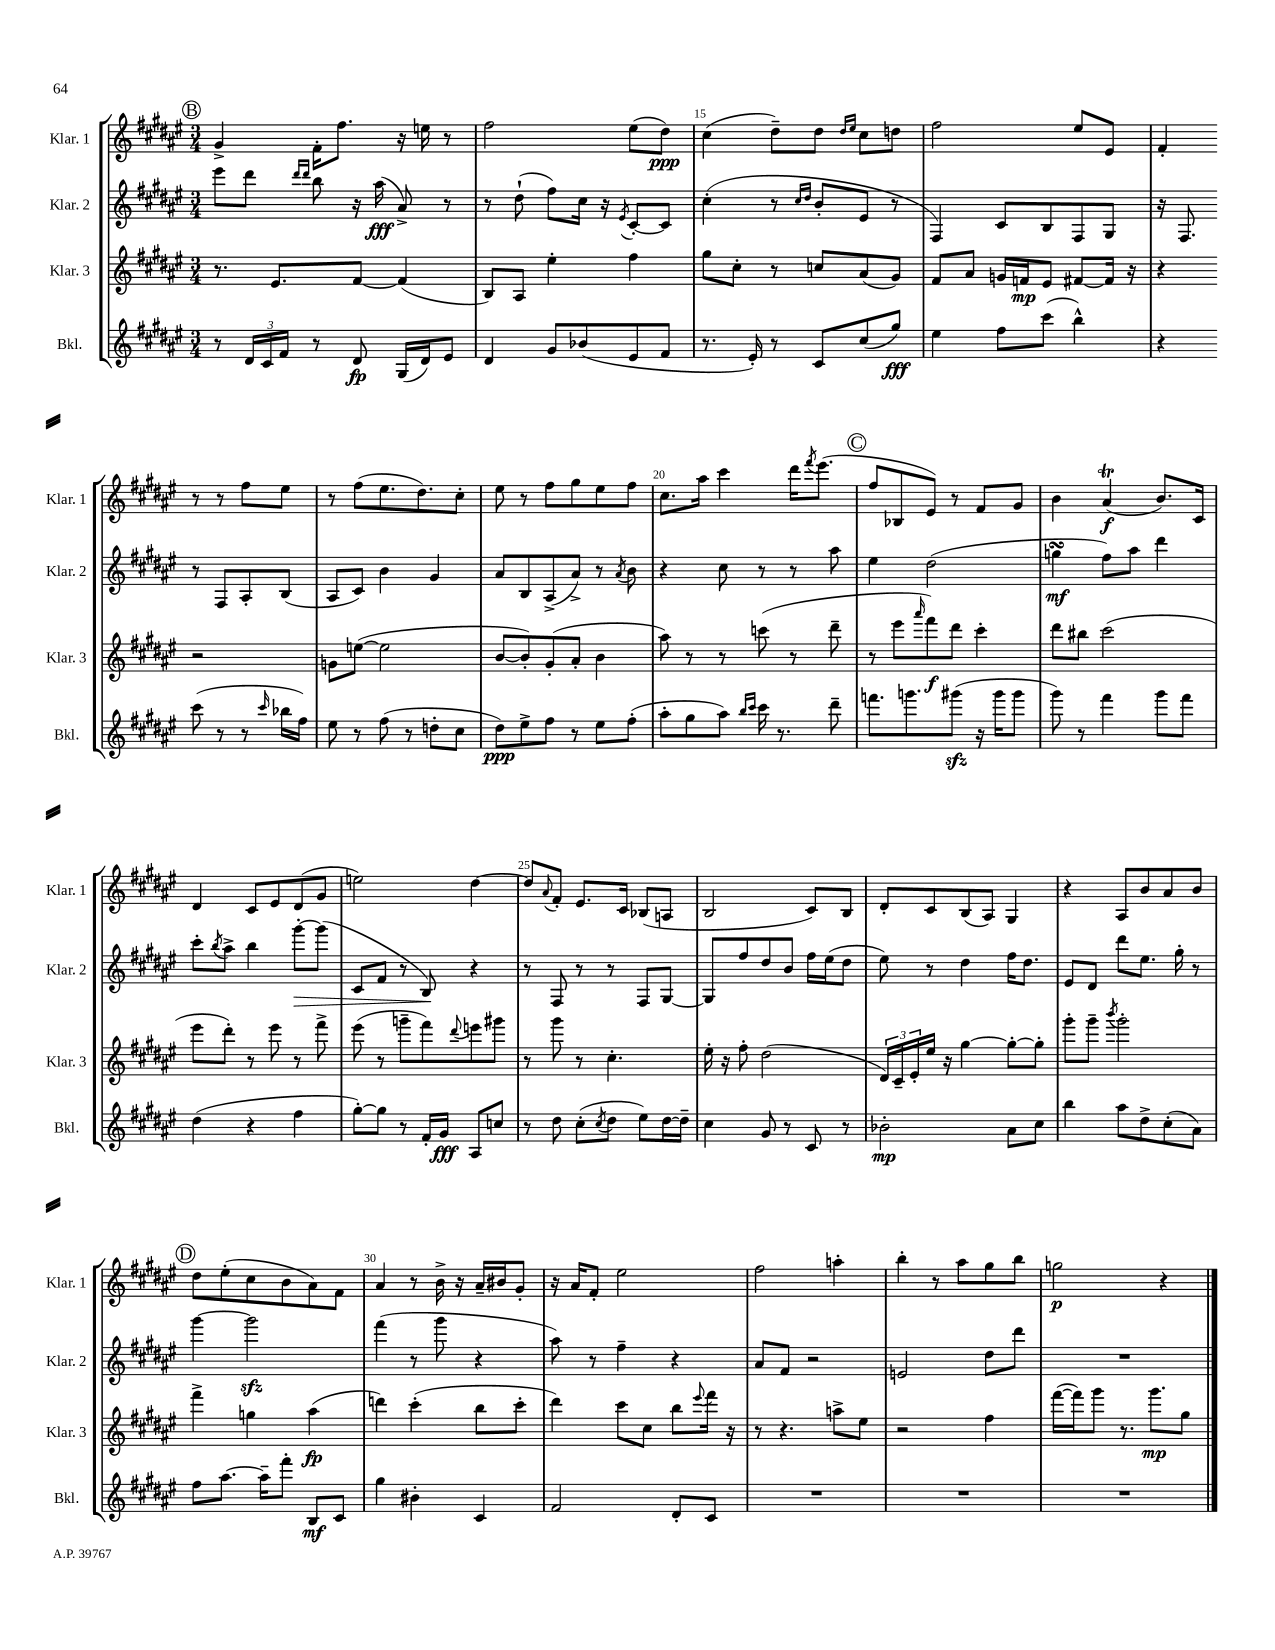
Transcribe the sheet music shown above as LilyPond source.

<<
\new StaffGroup <<
\new Staff = "s0" \with { instrumentName = "Klar. 1" shortInstrumentName = "Klar. 1" } {
    \clef treble \key fis \major \numericTimeSignature \time 3/4
    \mark \markup { \circle "B" } gis'4-> fis'16-. fis''8. r16 e''16 r8 |
    fis''2 eis''8( dis''8\ppp) |
    cis''4( dis''8--) dis''8 \grace { dis''16 eis''16 } cis''8 d''8 |
    fis''2 eis''8 eis'8 |
    fis'4-. r8 r8 fis''8 eis''8 |
    r8 fis''8( eis''8. dis''8.) cis''8-. |
    eis''8 r8 fis''8 gis''8 eis''8 fis''8 |
    cis''8. ais''16 cis'''4 dis'''16 \acciaccatura { fis'''8 } eis'''8.( |
    \mark \markup { \circle "C" } fis''8 bes8 eis'8) r8 fis'8 gis'8 |
    b'4 ais'4\trill\f( b'8.) cis'16 |
    dis'4 cis'8 eis'8 dis'8( gis'8 |
    e''2) dis''4~ |
    dis''8 \appoggiatura { ais'8 } fis'8-. eis'8. cis'16 bes8( a8 |
    b2 cis'8) b8 |
    dis'8-. cis'8 b8( ais8) gis4 |
    r4 ais8 b'8 ais'8 b'8 |
    \mark \markup { \circle "D" } dis''8 eis''8-.( cis''8 b'8 ais'8) fis'8 |
    ais'4 r8 b'16-> r16 ais'16-- bis'16 gis'8-. |
    r16 ais'16 fis'8-. eis''2 |
    fis''2 a''4-. |
    b''4-. r8 ais''8 gis''8 b''8 |
    g''2\p r4 \bar "|." |
}
\new Staff = "s1" \with { instrumentName = "Klar. 2" shortInstrumentName = "Klar. 2" } {
    \clef treble \key fis \major \numericTimeSignature \time 3/4
    \mark \markup { \circle "B" } eis'''8 dis'''8 \grace { dis'''16 dis'''16 } b''8 r16 ais''16\fff( ais'8->) r8 |
    r8 dis''8-!( fis''8) cis''16 r16 \acciaccatura { eis'8 } cis'8~-. cis'8 |
    cis''4-.( r8 \grace { cis''16 dis''16 } b'8-. eis'8 r8 |
    fis4) cis'8 b8 fis8 gis8 |
    r16 fis8. r8 fis8 ais8-. b8( |
    ais8 cis'8) b'4 gis'4 |
    ais'8 b8 ais8->( ais'8->) r8 \acciaccatura { ais'8 } b'8 |
    r4 cis''8 r8 r8 ais''8 |
    \mark \markup { \circle "C" } eis''4 dis''2( |
    g''4\turn\mf fis''8) ais''8 dis'''4 |
    cis'''8-. \acciaccatura { b''8 } ais''8-> b''4 gis'''8~-.\> gis'''8( |
    cis'8 fis'8 r8 b8\!) r4 |
    r8 fis8 r8 r8 fis8 gis8~ |
    gis8 fis''8 dis''8 b'8 fis''16 eis''16( dis''8 |
    eis''8) r8 dis''4 fis''16 dis''8. |
    eis'8 dis'8 dis'''8 eis''8. gis''16-. r8 |
    \mark \markup { \circle "D" } gis'''4~ gis'''2\sfz |
    fis'''4( r8 gis'''8 r4 |
    ais''8) r8 fis''4-- r4 |
    ais'8 fis'8 r2 |
    e'2 dis''8 dis'''8 |
    R2. \bar "|." |
}
\new Staff = "s2" \with { instrumentName = "Klar. 3" shortInstrumentName = "Klar. 3" } {
    \clef treble \key fis \major \numericTimeSignature \time 3/4
    \mark \markup { \circle "B" } r8. eis'8. fis'8~ fis'4( |
    b8) ais8 eis''4-. fis''4 |
    gis''8 cis''8-. r8 c''8 ais'8( gis'8) |
    fis'8 ais'8 g'16 f'16\mp eis'8 fis'8~ fis'16 r16 |
    r4 r2 |
    g'8 e''8~( e''2 |
    b'8~ b'8-.) gis'8-.( ais'8-. b'4 |
    ais''8) r8 r8 c'''8( r8 dis'''8-- |
    \mark \markup { \circle "C" } r8 eis'''8 \grace { ais'''16 } fis'''8\f) dis'''8 cis'''4-. |
    dis'''8 bis''8 cis'''2( |
    eis'''8 dis'''8-.) r8 eis'''8 r8 fis'''8-> |
    eis'''8( r8 g'''8-- fis'''8) \appoggiatura { dis'''8 } e'''8 gis'''8 |
    r8 gis'''8 r8 cis''4.-. |
    eis''16-. r16 fis''8-. dis''2( |
    \tuplet 3/2 { dis'16) cis'16-- eis'16-. } eis''16 r16 gis''4~ gis''8~-. gis''8-. |
    gis'''8-. gis'''8-- \acciaccatura { b'''8 } gis'''2-. |
    \mark \markup { \circle "D" } fis'''4-> g''4 ais''4\fp( |
    d'''4) cis'''4-.( b''8 cis'''8-. |
    dis'''4) cis'''8 cis''8 b''8 \appoggiatura { eis'''8 } fis'''16 r16 |
    r8 r4. a''8-> eis''8 |
    r2 fis''4 |
    fis'''16~( fis'''16) gis'''8 r8. gis'''8.\mp gis''8 \bar "|." |
}
\new Staff = "s3" \with { instrumentName = "Bkl." shortInstrumentName = "Bkl." } {
    \clef treble \key fis \major \numericTimeSignature \time 3/4
    \mark \markup { \circle "B" } r8 \tuplet 3/2 { dis'16 cis'16 fis'16 } r8 dis'8\fp gis16( dis'16) eis'8 |
    dis'4 gis'8 bes'8( eis'8 fis'8 |
    r8. eis'16-.) r8 cis'8 cis''8( gis''8\fff) |
    eis''4 fis''8 cis'''8( b''4-^) |
    r4 cis'''8( r8 r8 \grace { cis'''16 } bes''16 fis''16) |
    eis''8 r8 fis''8( r8 d''8-. cis''8 |
    dis''8\ppp) eis''8-> fis''8 r8 eis''8 fis''8-.( |
    ais''8-. gis''8 ais''8) \grace { b''16 cis'''16 } cis'''16 r8. dis'''8-- |
    \mark \markup { \circle "C" } f'''8. g'''8. gis'''8\sfz( r16 gis'''16 gis'''8 |
    gis'''8) r8 fis'''4 gis'''8 fis'''8 |
    dis''4( r4 fis''4 |
    gis''8~-.) gis''8 r8 fis'16-. gis'16\fff ais8 c''8 |
    r8 dis''8 cis''8-.( \acciaccatura { cis''8 } dis''8 eis''8) dis''16~ dis''16-- |
    cis''4 gis'8 r8 cis'8 r8 |
    bes'2-.\mp ais'8 cis''8 |
    b''4 ais''8 dis''8-> cis''8-.( ais'8) |
    \mark \markup { \circle "D" } fis''8 ais''8.~ ais''16-- fis'''8-. b8\mf cis'8 |
    gis''4 bis'4-. cis'4 |
    fis'2 dis'8-. cis'8 |
    R2. |
    R2. |
    R2. \bar "|." |
}
>>
>>
\layout { \context { \Score currentBarNumber = #13 \override BarNumber.break-visibility = ##(#f #t #t) barNumberVisibility = #(every-nth-bar-number-visible 5) } }
